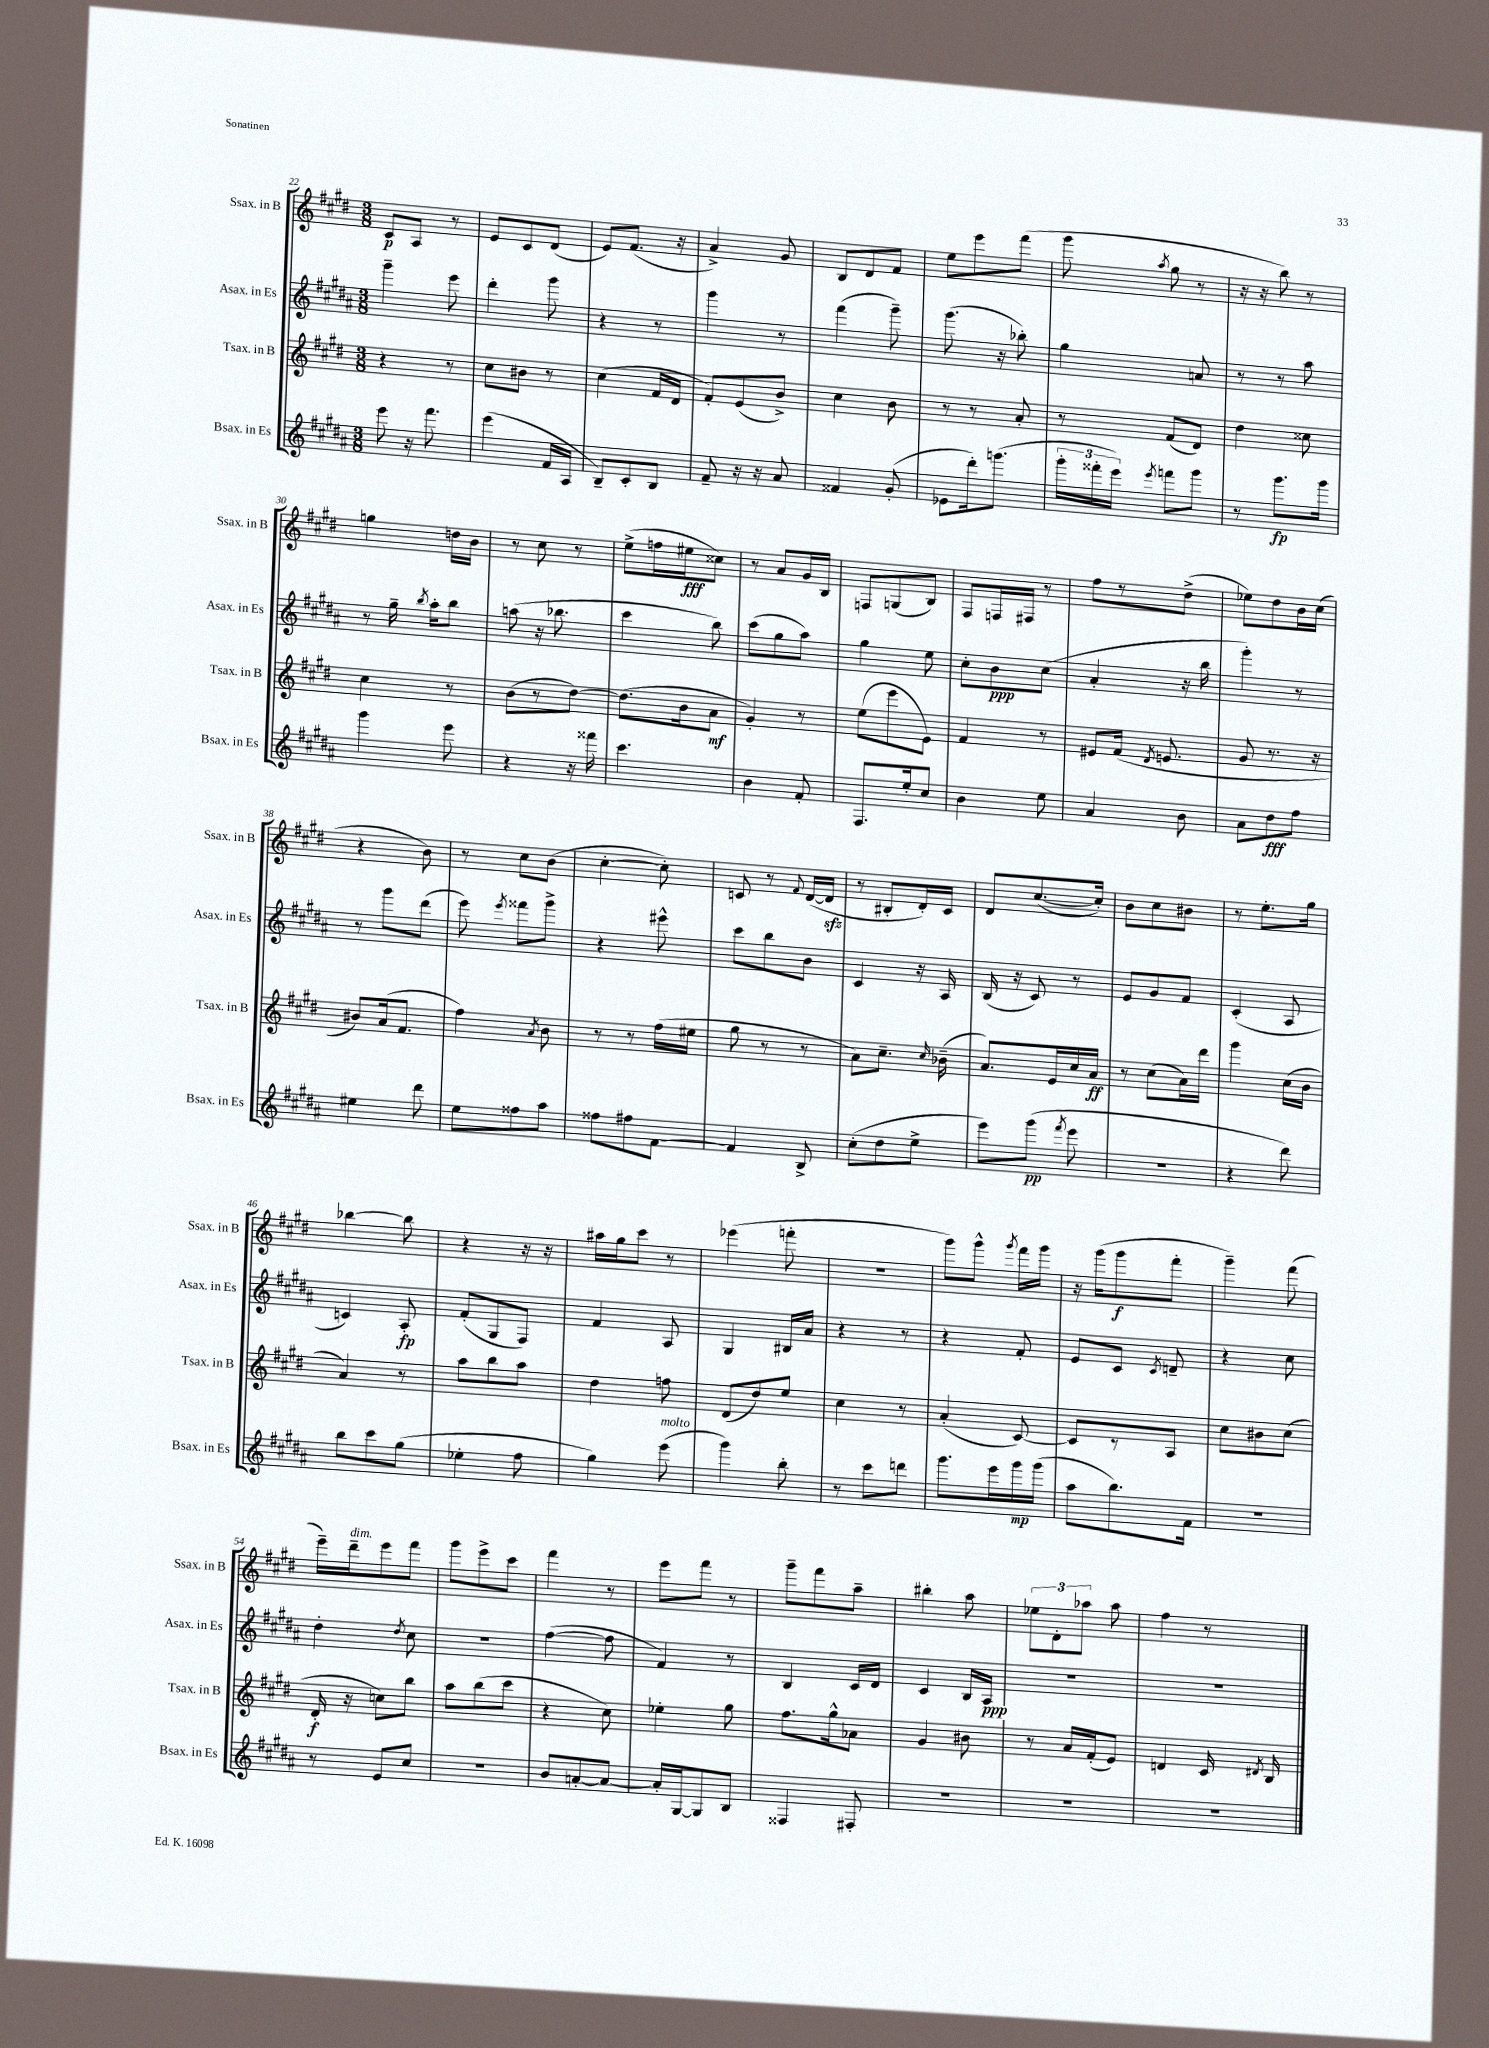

**kern	**kern	**kern	**kern
*staff4	*staff3	*staff2	*staff1
*clefG2	*clefG2	*clefG2	*clefG2
*k[f#c#g#d#a#]	*k[f#c#g#d#]	*k[f#c#g#d#a#]	*k[f#c#g#d#]
*M3/8	*M3/8	*M3/8	*M3/8
8eee	4r	4ggg#~	8c#
16r	.	.	8A
8.fff#	.	.	.
.	8r	8eee	8r
=	=	=	=
(4eee	8cc#	4ddd#'	8e
.	8b#	.	8c#
16f#	8r	8ggg#	(8d#
16A#	.	.	.
=	=	=	=
8B~)	(4cc#	4r	8e)
8c#'	.	.	(8.f#
8B	16f#	8r	.
.	16d#	.	16r
=	=	=	=
8f#~	8f#')	4ggg#	4a^)
16r	(8e	.	.
16r	.	.	.
8a#	8b^)	8r	8g#
=	=	=	=
4f##	4cc#	(4fff#	8B
.	.	.	8d#
(8g#'	8b	8ggg#~)	8f#
=	=	=	=
8e-	8r	(8.ggg#	8ee
16ddd#')	8r	.	8eee
(8.ggg	.	16r	.
.	8a'	8bb-')	(8fff#
=	=	=	=
24ggg#'	8r	4gg#	8ggg#
24fff##'	.	.	.
24eee)	.	.	.
8qeee	.	.	8qaa
8fff	(8f#	.	8gg#
8ggg#	8d#)	8a	8r
=	=	=	=
8r	4dd#	8r	16r
.	.	.	16r
8.ggg#	.	8r	8bb)
.	8cc##	8aa#	8r
16ggg#	.	.	.
=	=	=	=
4ggg#	4cc#	8r	4gg
.	.	16gg#~	.
.	.	8qbb	.
.	.	16aa#'	.
8eee	8r	8bb	16dd
.	.	.	16b
=	=	=	=
4r	(8b	(8aa	8r
.	8r	16r	8cc#
.	.	8.bb-	.
16r	[8dd#)	.	8r
16fff##	.	.	.
=	=	=	=
4.ccc#	(8.dd#]	4ccc#	(8ee^
.	.	.	16ff
.	16b	.	16ee#
.	8a	8bb)	8cc##)
=	=	=	=
4b	4g#')	(8ccc#	8r
.	.	8gg#	8a
8f#'	8r	8aa#)	16g#
.	.	.	16B
=	=	=	=
8.F#	(8ee	4gg#	8F
.	8eee	.	(8G
16ee'	.	.	.
8cc#	8e)	8ee	8B)
=	=	=	=
4b	4f#	8cc#'	8F#
.	.	8b	16F
.	.	.	16F#
8ee	8r	(8cc#	8r
=	=	=	=
4a#	8e#	4a#'	8ff#
.	(16f#	.	8r
.	8qd#	.	.
.	8.e	.	.
8b	.	16r	(8dd#^
.	.	16bb	.
=	=	=	=
8a#	8g#	4ggg#')	8ee-)
8dd#	8.r	.	8dd#
8ff#	.	8r	16b
.	16r	.	(16cc#
=	=	=	=
4ee#	8b#)	8r	4r
.	(16a	8ggg#	.
.	8.f#	.	.
8ddd#	.	(8ddd#	8b)
=	=	=	=
8ee	4ff#)	8eee)	8r
.	.	8qeee	.
8ff##	.	8fff##	8cc#
.	8qa	.	.
8aa#	8b	8ggg#^	(8b
=	=	=	=
8ff##	8r	4r	[4cc#'
8ff#	8r	.	.
[8f#	(16ff#	8eee#^^	8cc#'])
.	16ee#	.	.
=	=	=	=
4f#]	8gg#	8ccc#	8c
.	8r	8bb	8r
.	.	.	8qqf#
8B^	8r	8b	([16d#
.	.	.	16d#]
=	=	=	=
(8cc#'	8a)	4c#	8r
8dd#	8.cc#~	.	8B#'
8ee^	.	16r	16d#')
.	16qqcc#	.	.
.	(16b-~	16A#	16c#
=	=	=	=
8eee)	8.a)	(16B	8d#
.	.	16r	.
(8ggg#	.	8c#)	([8.cc#
.	16e	.	.
8qfff#	.	.	.
8eee	16cc#	8r	.
.	16a	.	16cc#'])
=	=	=	=
4.r	8r	8e	8b
.	(8cc#	8g#	8cc#
.	16a)	8f#	8b#
.	16ddd#	.	.
=	=	=	=
4r	4ggg#	(4c#'	8r
.	.	.	8.ee'
8ddd#)	(16cc#	8A#	.
.	16b	.	16gg#
=	=	=	=
8bb	4a)	4c)	[4bb-
8ccc#	.	.	.
(8gg#	8r	8A#'	8bb-]
=	=	=	=
4ee-'	8aa	(8f#'	4r
.	8bb	8G#	.
8ff#	8aa	8F#)	16r
.	.	.	16r
=	=	=	=
4gg#)	4dd#	4f#	16aa#
.	.	.	16gg#
.	.	.	8ccc#
(8eee	8ff	8A#	8r
=	=	=	=
4ggg#)	(8d#	4G#	(4eee-
.	8dd#)	.	.
8bb'	8ee	16B#	8fff'
.	.	16a#	.
=	=	=	=
8r	4cc#	4r	4.r
8ccc#	.	.	.
8ddd	8r	8r	.
=	=	=	=
8.ggg#	(4a'	4r	8ggg#)
.	.	.	8ggg#^^
16eee	.	.	.
.	.	.	8qggg#
16ggg#	[8c#)	8f#'	16fff#
(16ggg#	.	.	16ggg#
=	=	=	=
8aa#	8c#]	8e	16r
.	.	.	(16ggg#
8.bb)	8r	8c#	8ggg#
.	.	8qc#	.
.	8A	8d~	8fff#'
16f#	.	.	.
=	=	=	=
4.r	8cc#	4r	4ggg#~)
.	8b#	.	.
.	(8cc#	8cc#	(8fff#
=	=	=	=
8r	16d#'	4dd#'	16eee~)
.	16r	.	16ddd#~
8e	8cc)	.	8eee
.	.	8qdd#	.
8cc#	8bb	8cc#	8fff#
=	=	=	=
4.r	8aa	4.r	8ggg#
.	(8bb	.	8eee^
.	8ccc#	.	8ccc#
=	=	=	=
8b	4r	([4ff#	4fff#
[8a'	.	.	.
8a_	8cc#)	8ff#]	8r
=	=	=	=
16a']	4ee-'	4f#)	8eee
[16G#	.	.	.
8G#]	.	.	8fff#
8B	8gg#	8r	8r
=	=	=	=
4F##	8.ff#	4B	8ggg#~
.	.	.	8fff#
.	16gg#^^	.	.
8F#'	8a-	16c#	8aa~
.	.	16d#	.
=	=	=	=
4.r	4g#	4c#	4bb#'
.	8b#	16B	8aa
.	.	16A#	.
=	=	=	=
4.r	8r	4.r	12ee-
.	.	.	12d#'
.	16a	.	.
.	.	.	12aa-
.	(16f#'	.	.
.	8e)	.	8aa-
=	=	=	=
4.r	4d	4.r	4ff#
.	16c#	.	8r
.	8qd#	.	.
.	16B	.	.
==	==	==	==
*-	*-	*-	*-
